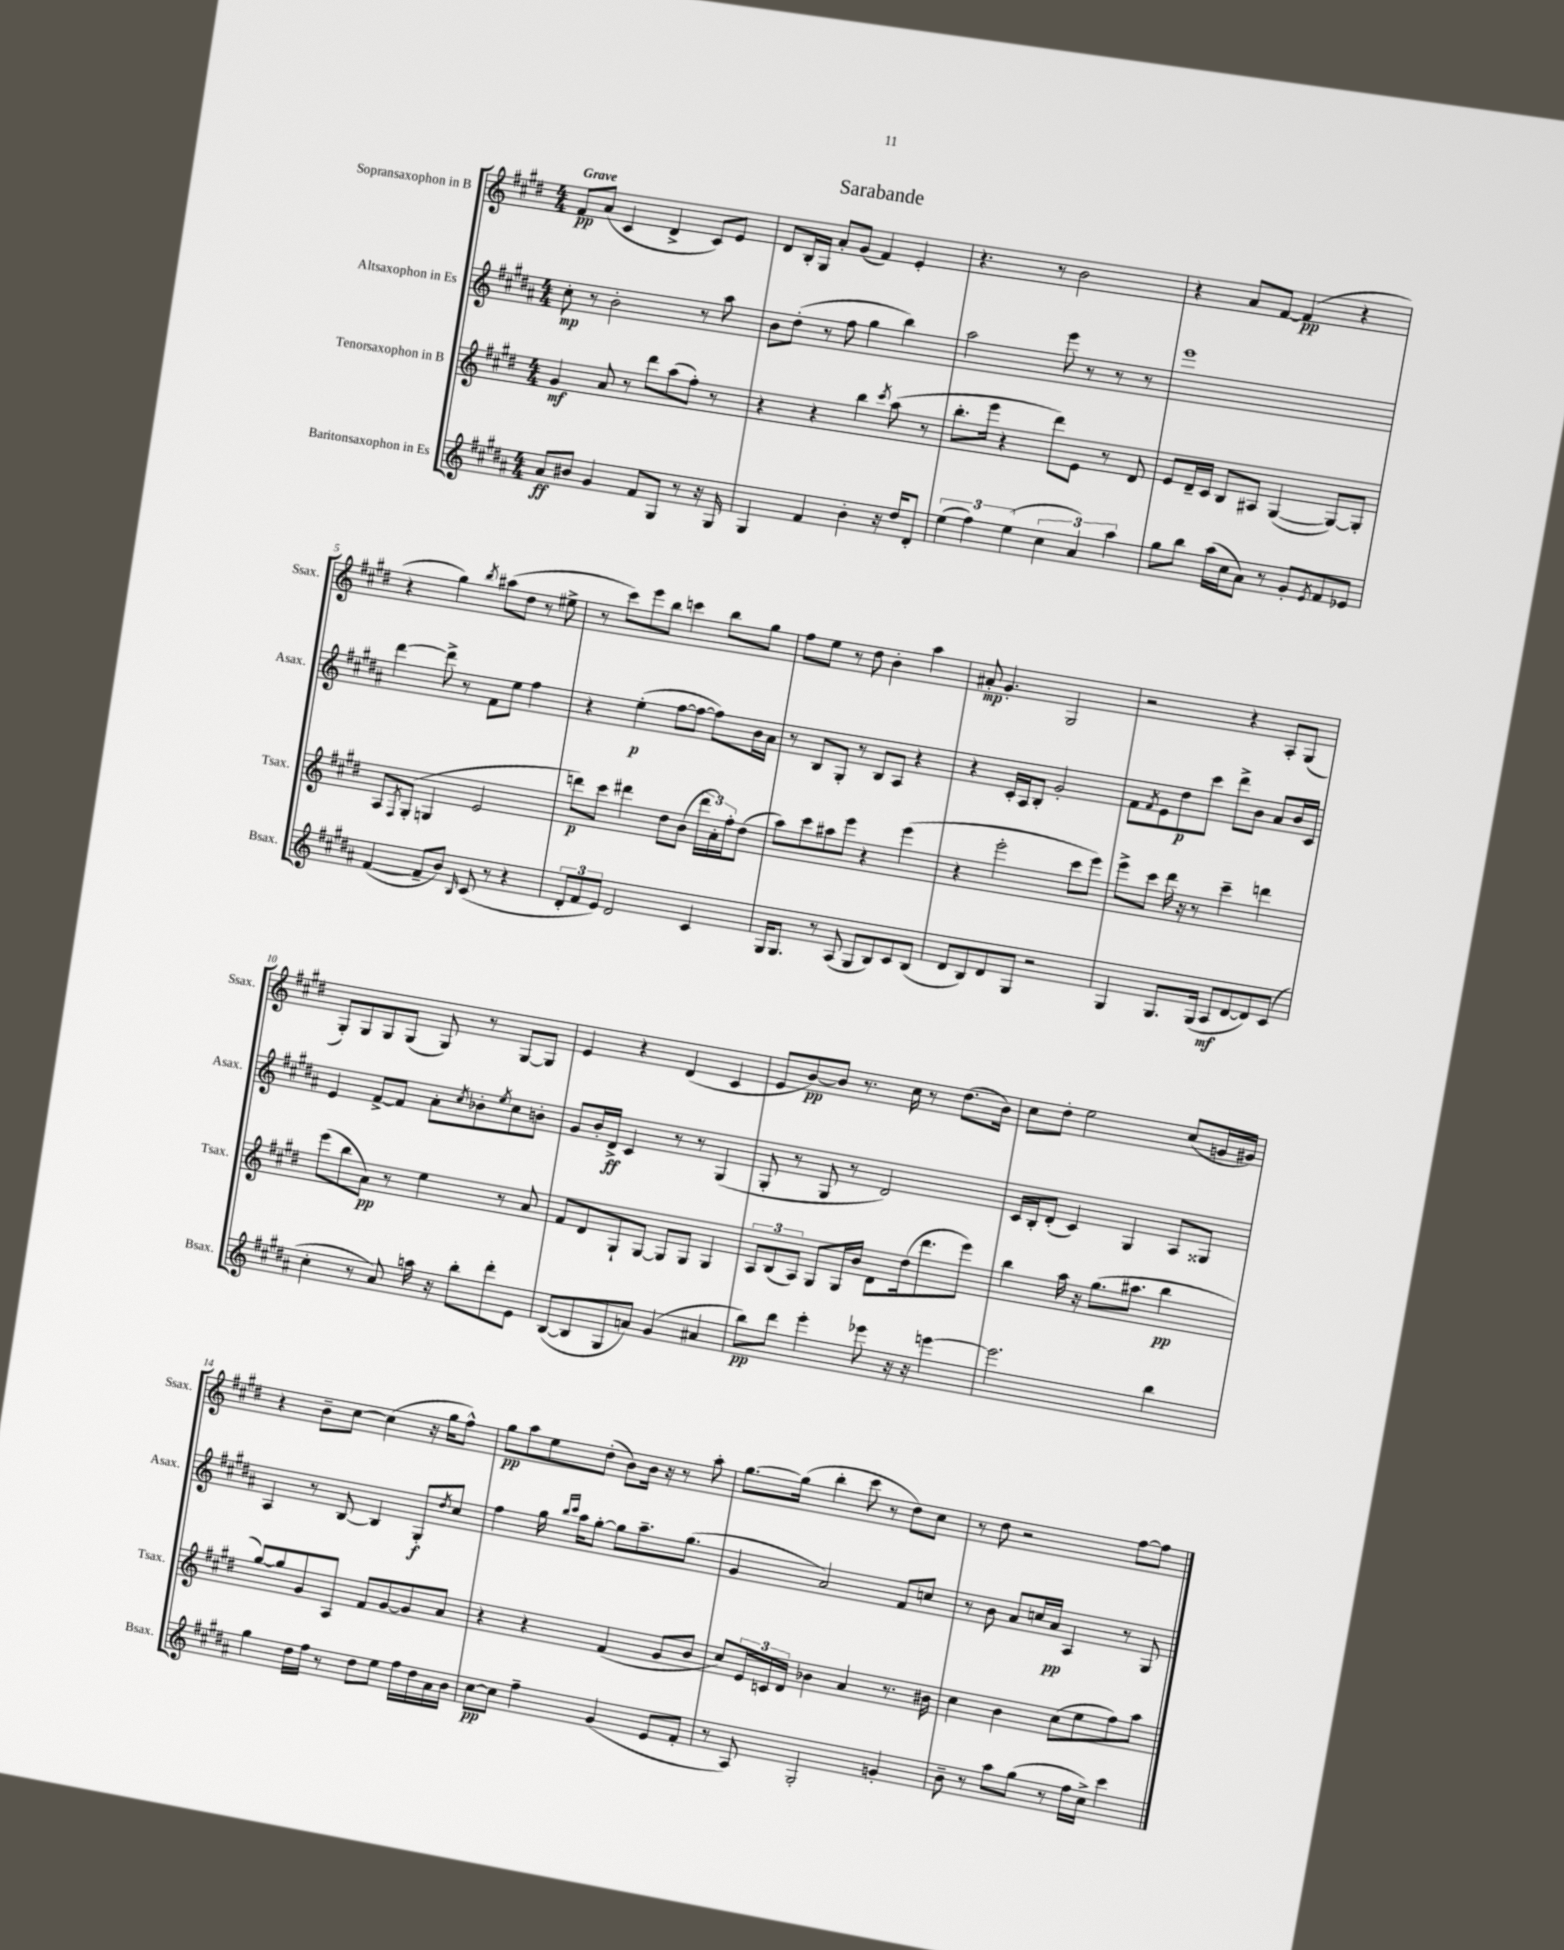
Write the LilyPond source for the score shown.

\header { title = "Sarabande" }
<<
\new StaffGroup <<
\new Staff = "s0" \with { instrumentName = "Sopransaxophon in B" shortInstrumentName = "Ssax." } {
    \clef treble \key e \major \numericTimeSignature \time 4/4 \tempo "Grave"
    fis'8\pp a'8( cis'4 dis'4-> cis'8) e'8 |
    dis'8 b16-. gis16 a'8-. gis'8( fis'4) e'4-. |
    r4. r8 b'2 |
    r4 a'8 fis'8~ fis'4\pp( r4 |
    r4 gis''4) \acciaccatura { b''8 } ais''8( dis''8 r8 eis''8-> |
    r8 cis'''8) e'''8 b''8 c'''4 b''8 gis''8 |
    fis''8 e''8 r8 dis''8 b'4-. a''4 |
    ais'8-.\mp gis'4.-. gis2 |
    r2 r4 a8-. gis8( |
    gis8-.) gis8 gis8 gis8( gis8) r8 gis8~ gis8 |
    e'4 r4 dis'4( cis'4 |
    e'8 b'8~\pp) b'8 r8. cis''16 r8 dis''8.( b'16) |
    cis''8 dis''8-. e''2 cis''8( g'16 gis'16) |
    r4 b'8-- cis''8~ cis''4( r16 gis''16 fis''8-^) |
    gis''8\pp a''8 e''8 dis''8-.( b'8) b'16 r16 r8 a''8-. |
    gis''8.~ gis''16( b''4-. cis'''8 r8 dis''8) cis''8 |
    r8 dis''8 r2 fis''8~ fis''8 \bar "|." |
}
\new Staff = "s1" \with { instrumentName = "Altsaxophon in Es" shortInstrumentName = "Asax." } {
    \clef treble \key b \major \numericTimeSignature \time 4/4
    cis''8-.\mp r8 b'2-. r8 ais''8 |
    b'8 dis''8-.( r8 fis''8 gis''4 b''4) |
    ais''2 e'''8 r8 r8 r8 |
    e'''1 |
    dis'''4~ dis'''8-> r8 fis'8 e''8 fis''4 |
    r4 e''4-.\p( fis''8~ fis''8~ fis''8) b'16 ais'16 |
    r8 b8 gis8-. r8 b8 ais8 r4 |
    r4 cis'16-. ais16 b8-. gis'2-. |
    fis'8 \acciaccatura { fis'8 } e'8 dis''8\p cis'''8 dis'''8-> b'8 ais'8 b'16 cis'16 |
    e'4 fis'8~-> fis'8 ais'8-. \acciaccatura { cis''8 } bes'8-. \acciaccatura { e''8 } cis''8 b'8-. |
    gis'8 b'16-. dis'16->\ff cis'4 r8 r8 gis4( |
    gis8-. r8 gis8 r8 dis'2) |
    cis'16 b16-. dis'8-.( cis'4) gis4 ais8 gisis8 |
    ais4 r8 b8~ b4 gis8-.\f \acciaccatura { dis''8 } cis''8 |
    fis''4 gis''16 \grace { b''16 cis'''16 } ais''16 gis''8~-. gis''8 ais''8.-- gis''8.( |
    gis'4 ais'2) fis'8 c''8 |
    r8 b'8 ais'8 c''16 ais'16\pp ais4 r8 gis8 \bar "|." |
}
\new Staff = "s2" \with { instrumentName = "Tenorsaxophon in B" shortInstrumentName = "Tsax." } {
    \clef treble \key e \major \numericTimeSignature \time 4/4
    gis'4\mf a'8 r8 dis'''8 a''8( fis''8-.) r8 |
    r4 r4 b''4 \acciaccatura { cis'''8 } a''8( r8 |
    b''8.-. e'''16 r4 dis'''8) e'8 r8 dis'8 |
    e'8 dis'16-- cis'16 b8 ais8 gis4~( gis8~) gis8-. |
    a8 \acciaccatura { fis8 } gis8-.( g4 e'2 |
    d'''8\p) cis'''8 dis'''4 dis''8 b'8( \tuplet 3/2 { dis'''16 a'16-.) fis''16-. } dis''8( |
    a''8) cis'''8 ais''8 e'''8 r4 e'''4( |
    r4 e'''2-. cis'''8 e'''8) |
    e'''8-> cis'''8 dis'''16 r16 r8 cis'''4-- d'''4 |
    e'''8( b''8 a'8\pp) r8 e''4 r8 a'8 |
    fis'8 dis'8 gis8-! gis8~ gis8 gis8 gis4 |
    \tuplet 3/2 { a8 b8( a8) } gis8 gis16 b'16 dis'8 dis''16( dis'''8. e'''8) |
    b''4 a''16 r16 gis''8.( ais''8. b''4\pp |
    gis''8~) gis''8 gis'8 a8 fis'8 gis'8~ gis'8 a'8 |
    r4 r4 fis'4( gis'8 b'8 |
    cis''8) \tuplet 3/2 { e'16 c'16 dis'16 } bes'4 a'4 r8. bis'16 |
    cis''4 b'4 cis''8( e''8 fis''8) a''8 \bar "|." |
}
\new Staff = "s3" \with { instrumentName = "Baritonsaxophon in Es" shortInstrumentName = "Bsax." } {
    \clef treble \key b \major \numericTimeSignature \time 4/4
    ais'8\ff bis'8 gis'4 fis'8 gis8 r8 r16 gis16 |
    gis4 fis'4 b'4-. r16 dis''16 dis'8-. |
    \tuplet 3/2 { e''4( fis''4) e''4( } \tuplet 3/2 { cis''4 ais'4) ais''4 } |
    gis''8 b''8 ais''16( cis''16 ais'8) r8 gis'8-. \acciaccatura { e'8 } fis'8 ees'8 |
    fis'4~( fis'8-- b'8) \grace { b16 } cis'8( r8 r4 |
    \tuplet 3/2 { dis'8-. fis'8 e'8) } dis'2 cis'4 |
    gis16 gis8. r8 ais8( gis8 b8) cis'8 b8( |
    dis'8 b8) dis'8 gis8 r2 |
    gis4 gis8. gis16( ais8\mf dis'8~ dis'8) cis'8( |
    cis''4-. r8 ais'8) a''16 r16 b''8-. dis'''8-. e'8 |
    b8~( b8 gis8 a'8) gis'4( ais'4 |
    b''8\pp) dis'''8 e'''4-. ees'''8 r16 r16 e'''4~ |
    e'''2. b''4 |
    gis''4 dis''16 fis''16 r8 dis''8 e''8 fis''16 dis''16 ais'16 b'16 |
    cis''8~\pp cis''8 fis''4-- gis'4( e'8 fis'8-. |
    r8 ais8) gis2-. g'4-. |
    b'8-- r8 ais''8 gis''8( r8 fis''16 cis''16->) cis'''4 \bar "|." |
}
>>
>>
